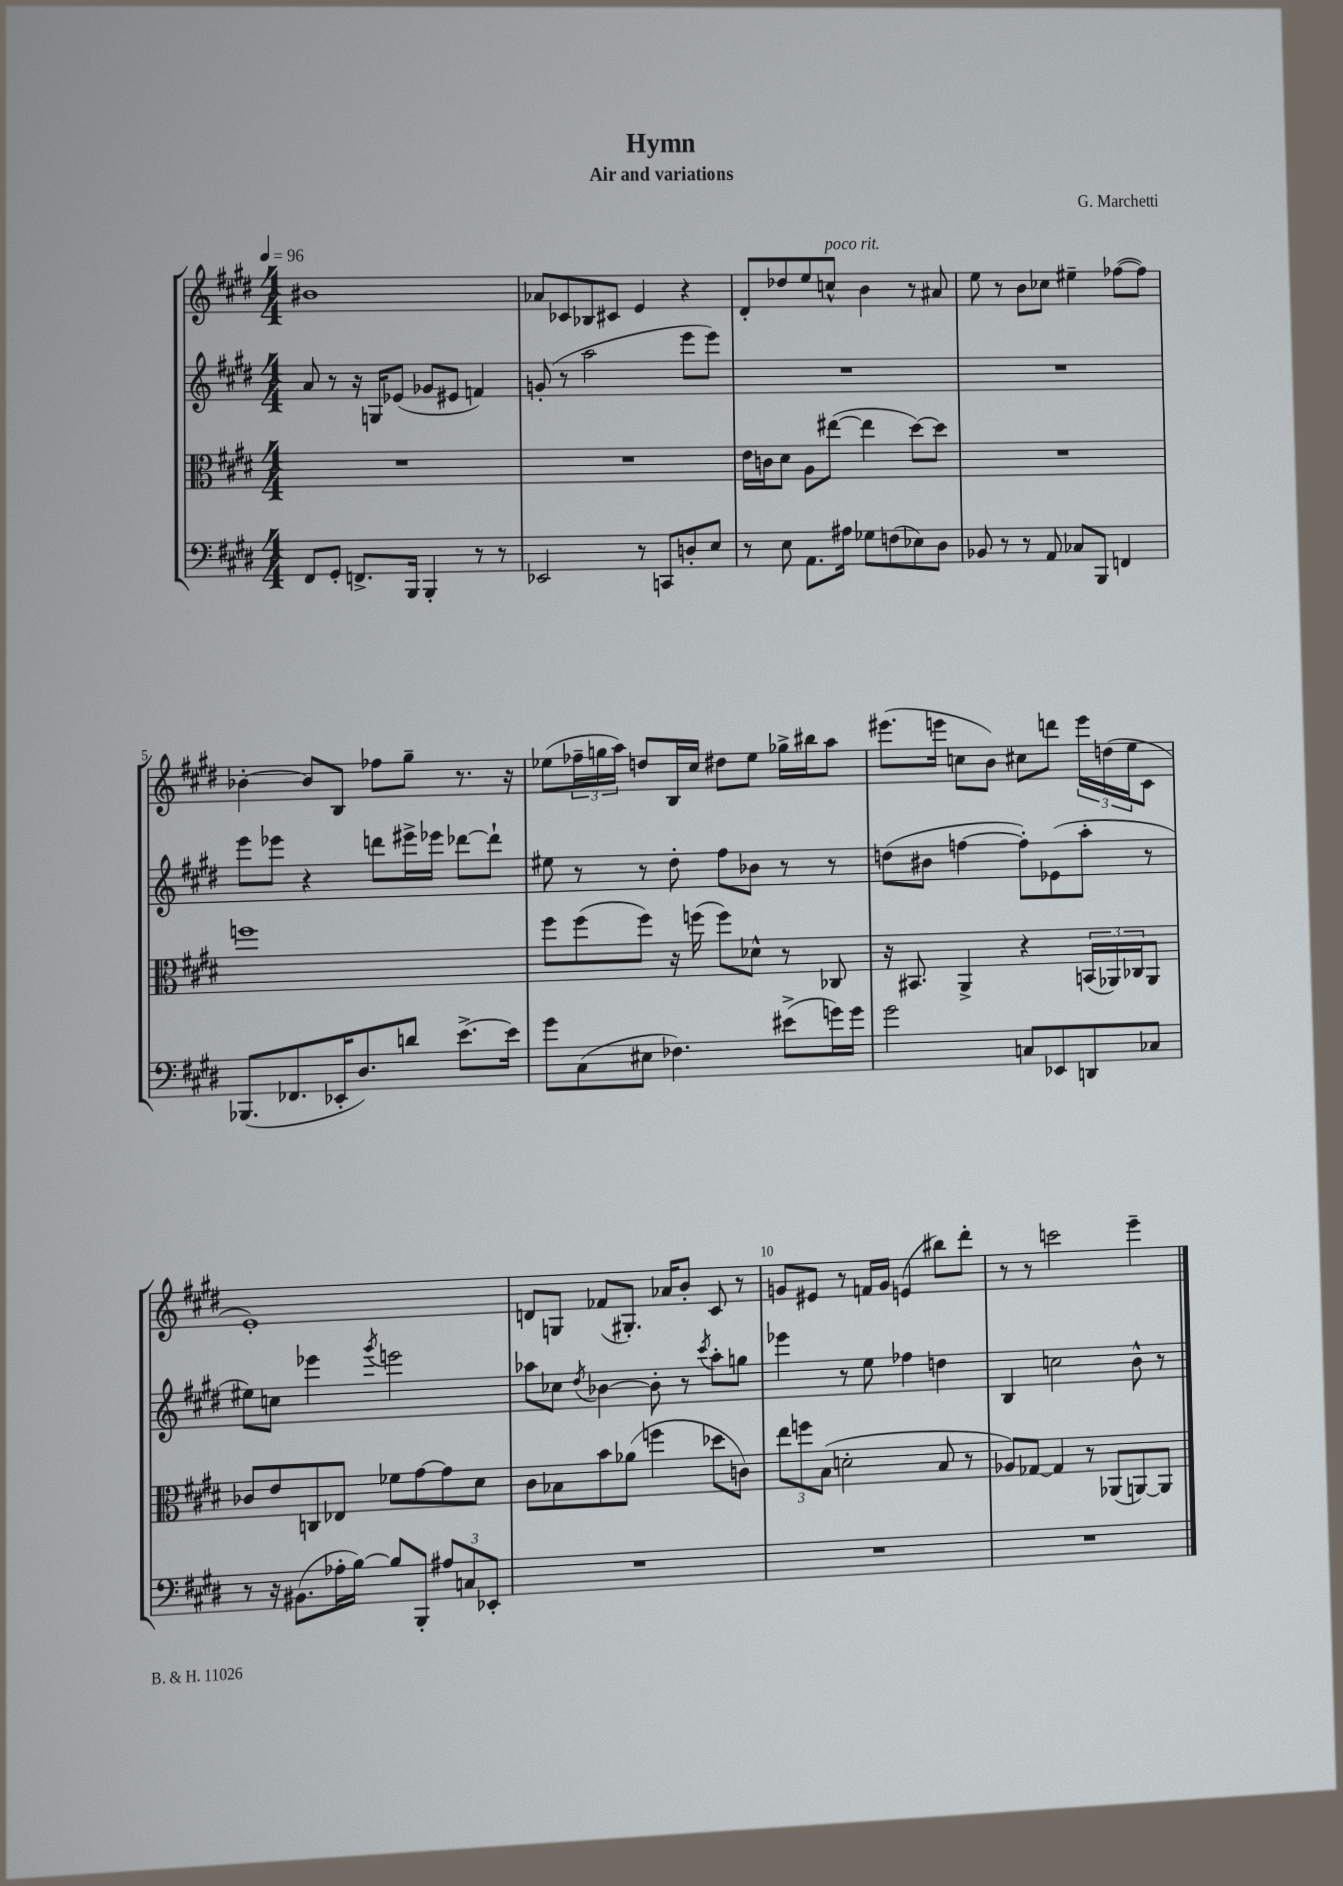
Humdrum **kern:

**kern	**kern	**kern	**kern
*part4	*part3	*part2	*part1
*staff4	*staff3	*staff2	*staff1
*clefF4	*clefC3	*clefG2	*clefG2
*k[f#c#g#d#]	*k[f#c#g#d#]	*k[f#c#g#d#]	*k[f#c#g#d#]
*M4/4	*M4/4	*M4/4	*M4/4
*MM96	*MM96	*MM96	*MM96
=1	=1	=1	=1
8FF#/L	1r	8a/	1b#X
8GG#'/J	.	8r	.
8.FFn^/L	.	16r	.
.	.	16Gn/KL	.
.	.	(8e-X/J	.
16BBB/Jk	.	.	.
4BBB'/	.	8g-X/L	.
.	.	8e#X/J	.
8r	.	4fn/)	.
8r	.	.	.
=2	=2	=2	=2
2EE-X/	1r	(8gn'/	8a-X/L
.	.	8r	8c-X/
.	.	2aa\	8B-X/
.	.	.	8c#X/J
8r	.	.	4e/
8CCn/L	.	.	.
8Dn'/	.	8eee\L	4r
8E/J	.	8eee\J)	.
=3	=3	=3	=3
8r	16e\LL	1r	8d#'/L
.	16cn\J	.	.
8E\	8d#\J	.	8dd-X/
8.AA\L	8A\L	.	8ee/
!	!	!	!LO:TX:a:i:t=poco rit.
.	([8ee#X\J	.	8ccn^^/J
16A#X\Jk	.	.	.
8G-X\L	4ee#\]	.	4b\
(8Fn\	.	.	.
8E-X\)	[8dd#\L)	.	8r
8D#\J	8dd#\J]	.	8a#X/
=4	=4	=4	=4
8BB-X/	1r	1r	8ee\
8r	.	.	8r
8r	.	.	8b\L
8AA/	.	.	8cc-X\J
8C-X/L	.	.	4ee#X~\
8BBB/J	.	.	.
4FFn/	.	.	([8ff-X\L
.	.	.	8ff-\J])
!!LO:LB:g=z
=5	=5	=5	=5
(8.BBB-X/L	1ffn	8eee\L	[4b-X'\
.	.	8eee-X\J	.
8.FF-X/	.	.	.
.	.	4r	8b-/L]
16EE-X'/K	.	.	8B/J
8.D#/)	.	.	.
.	.	8dddn\L	8ff-X\L
8dn/J	.	16eee#X^\L	8gg#~\J
.	.	16eee-X\JJ	.
[8.e^\L	.	[8ddd-X\L	8.r
.	.	8ddd-`\J]	.
16e\Jk]	.	.	16r
=6	=6	=6	=6
8g#\L	8ff#\L	8ee#X\	(8ee-X\L
(8C#\	(8ff#\	8r	24ff-X~\L
.	.	.	24ggn\
.	.	.	24aa\JJ)
8E#X\J	8ff#\J)	8r	8ddn/L
4.F-X\)	16r	8dd#'\	16B/L
.	(16ffn\	.	16cc#/JJ
.	8ff\L)	8ff#\L	8dd#X\L
.	8d-X^^\J	8b-X\J	8ee-\J
(8e#X^\L	8r	8r	16gg-X^\LL
.	.	.	16bb#X\J
16gn\L)	8C-X/	8r	8aa\J
16g\JJ	.	.	.
=7	=7	=7	=7
2g#\	16r	(8ddn\L	(8.eee#X\L
.	8.BB#X/	.	.
.	.	8b#X\J	.
.	.	.	16eeen\Jk
.	4AA^/	[4ffn\	8ccn\L
.	.	.	8b\J)
8Cn/L	4r	8ff'\L])	8cc#X\L
8EE-X/	.	(8e-X\	8dddn\J
8DDn/	(24BBn/LL	8aa'\J	24eee\LL
.	24AA-X/)	.	(24ddn\
.	24C-X/J	.	24ee\J
8C-X/J	8AA-/J	8r	8c#\J
!!LO:LB:g=z
=8	=8	=8	=8
8r	8c-X/L	8ee#X\L)	1e')
16r	8e/	8ccn\J	.
(8.BB#X\L	.	.	.
.	8Cn/	4eee-X\	.
16A-X'\L	8E-X/J	.	.
[16B\JJ)	.	.	.
.	.	8qggg#/	.
8B/L]	8f-X\L	2eeen\	.
8BBB'/J	[8g#\	.	.
12A#X/L	8g#\]	.	.
12Cn/	.	.	.
.	8d#\J	.	.
12EE-X'/J	.	.	.
=9	=9	=9	=9
1r	8c#\L	8aa-X\L	8dn/L
.	8B-X\	8cc-X\J	8Gn/J
.	.	8qdd#/	.
.	8b\	[4b-X\	(8f-X/L
.	(8a-X\J	.	8.G#X'/J)
.	4ffn\	8b-'\]	.
.	.	.	16a-X/KL
.	.	8r	8b'/J
.	.	8qccc#/	.
.	8dd-X\L	8aa-'\L	8c#/
.	8cn\J)	8ggn\J	8r
=10	=10	=10	=10
1r	12ee\L	4eee-X\	8gn/L
.	12ffn\	.	.
.	.	.	8e#X/J
.	(12B\J	.	.
.	2dn'\	8r	8r
.	.	8ee\	16fn/LL
.	.	.	16g/JJ
.	.	4ff-X\	(4en/
.	8B/	4ddn\	8bb#X\L)
.	8r	.	8ddd#'\J
=11	=11	=11	=11
1r	8A-X/L)	4B/	8r
.	[8G-X/J	.	8r
.	4G-/]	2ccn\	2cccn\
.	8r	.	.
.	(8AA-X/L	.	.
.	[8AAn/)	8b^^\	4eee~\
.	8AA/J]	8r	.
==	==	==	==
*-	*-	*-	*-
